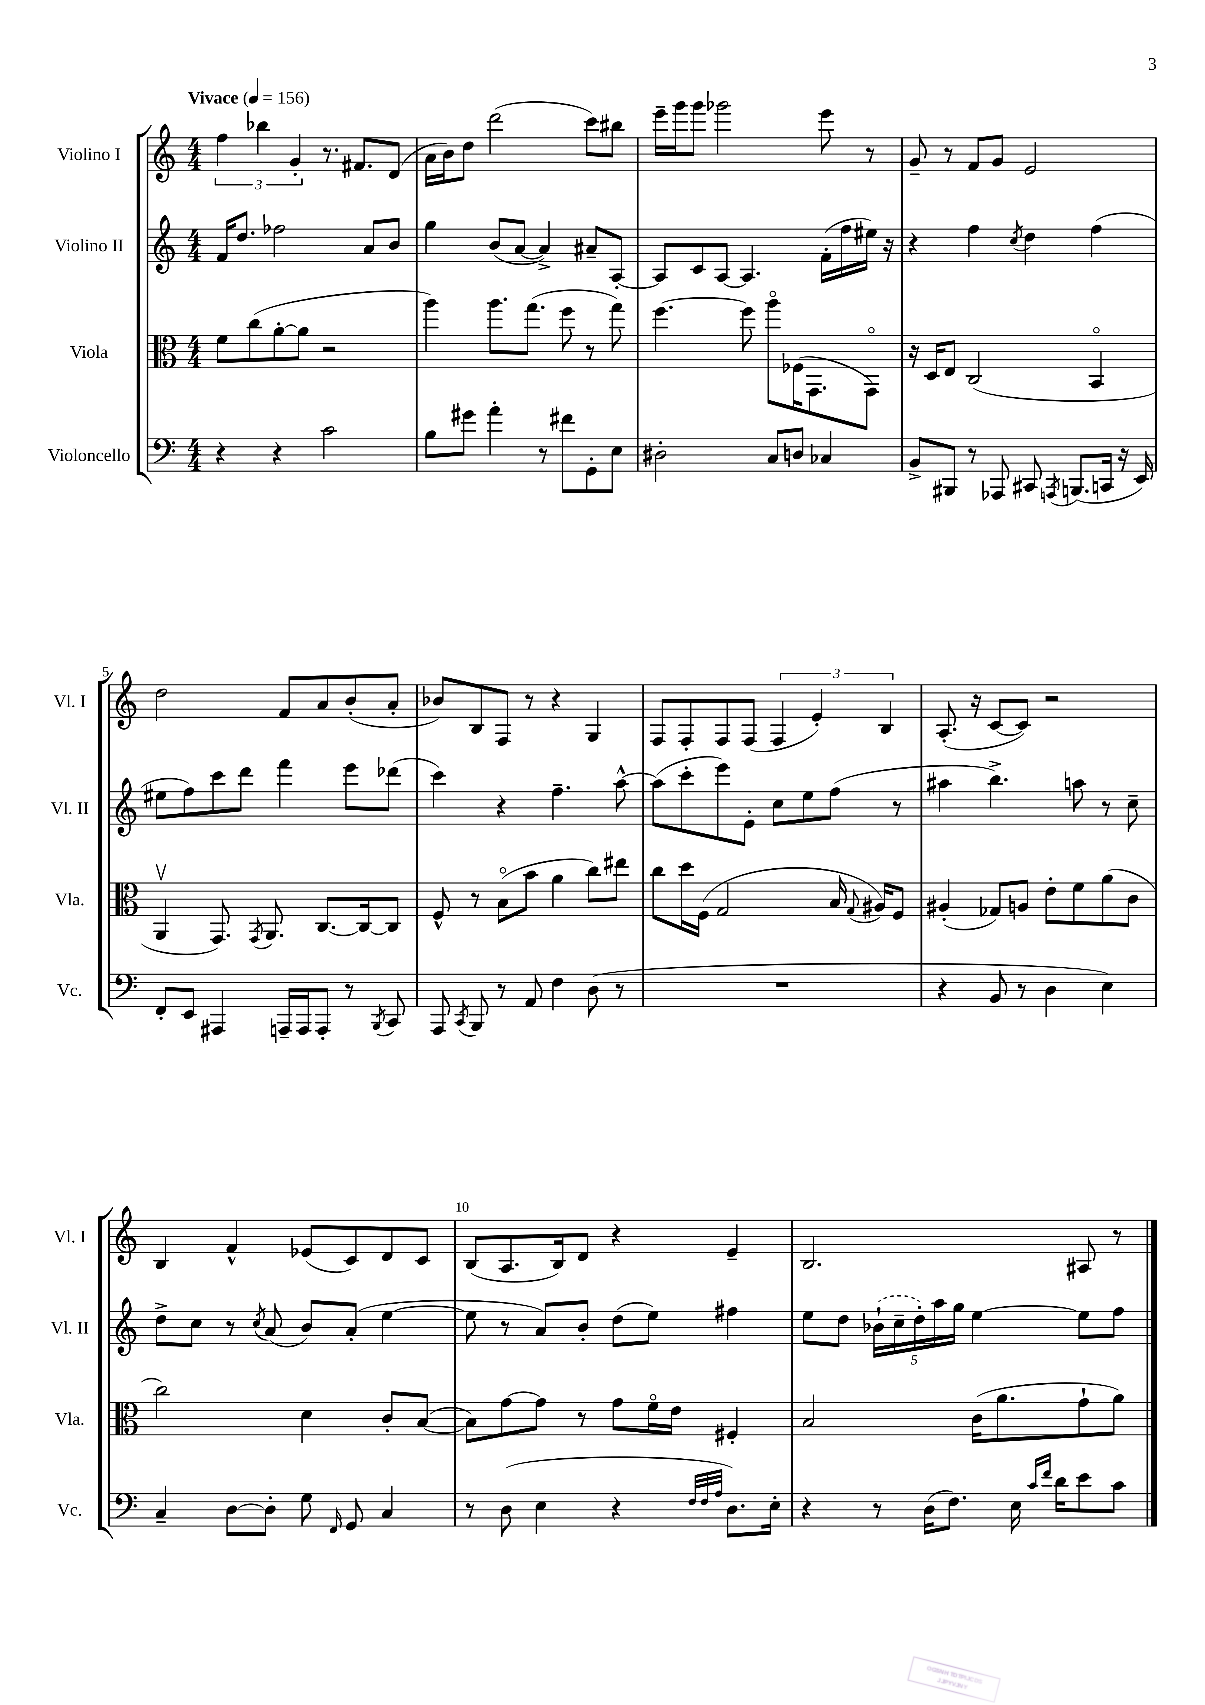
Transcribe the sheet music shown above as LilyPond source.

<<
\new StaffGroup <<
\new Staff = "s0" \with { instrumentName = "Violino I" shortInstrumentName = "Vl. I" } {
    \clef treble \key c \major \numericTimeSignature \time 4/4 \tempo "Vivace" 4 = 156
    \autoBeamOff \tuplet 3/2 { f''4 bes''4 g'4-. } r8. fis'8.[ d'8]( |
    a'16[ b'16) d''8] d'''2( c'''8[) bis''8] |
    e'''16[-- g'''16 g'''8] ges'''2 e'''8 r8 |
    g'8-- r8 f'8[ g'8] e'2 |
    d''2 f'8[ a'8 b'8-.( a'8]-. |
    bes'8[) b8 f8] r8 r4 g4 |
    f8[ f8-. f8 f8]( \tuplet 3/2 { f4 e'4-.) b4 } |
    a8.-.( r16 c'8[~ c'8]) r2 |
    b4 f'4-^ ees'8[( c'8) d'8 c'8] |
    b8[( a8. b16) d'8] r4 e'4-- |
    b2. ais8 r8 \bar "|." |
}
\new Staff = "s1" \with { instrumentName = "Violino II" shortInstrumentName = "Vl. II" } {
    \clef treble \key c \major \numericTimeSignature \time 4/4
    \autoBeamOff f'16[ d''8.] fes''2 a'8[ b'8] |
    g''4 b'8[( a'8]~ a'4->) ais'8[-- a8]~-. |
    a8[ c'8 a8]~ a4. f'16[-.( f''16 eis''16]) r16 |
    r4 f''4 \acciaccatura { c''8 } d''4 f''4( |
    eis''8[ f''8) c'''8 d'''8] f'''4 e'''8[ des'''8]( |
    c'''4) r4 f''4.-- a''8~-^ |
    a''8[( c'''8-. e'''8) e'8]-. c''8[ e''8 f''8]( r8 |
    ais''4 b''4.->) a''8 r8 c''8-- |
    d''8[-> c''8] r8 \acciaccatura { c''8 } a'8( b'8[) a'8]-.( e''4~ |
    e''8 r8 a'8[) b'8]-. d''8[( e''8]) fis''4 |
    e''8[ d''8] \tuplet 5/4 { \once \slurDashed bes'16[-!( c''16-- d''16-.) a''16 g''16] } e''4~ e''8[ f''8] \bar "|." |
}
\new Staff = "s2" \with { instrumentName = "Viola" shortInstrumentName = "Vla." } {
    \clef alto \key c \major \numericTimeSignature \time 4/4
    \autoBeamOff f'8[ c''8( a'8~-. a'8] r2 |
    a''4) a''8.[ g''8.]( f''8 r8 g''8) |
    f''4.~ f''8 a''8[\flageolet fes16( g,8. g,8]\flageolet) |
    r16 d16[ e8] c2( b,4\flageolet |
    a,4\upbow g,8.) \acciaccatura { g,8 } a,8. c8.[~ c16~ c8] |
    f8-^ r8 b8[\flageolet( b'8] a'4 c''8[) eis''8] |
    c''8[ d''16 f16]( g2 b16 \appoggiatura { g8 } ais16[) f8] |
    ais4-.( ges8[) a8] e'8[-. f'8 a'8( c'8] |
    c''2) d'4 c'8[-. b8]~( |
    b8[) g'8~ g'8] r8 g'8[ f'16\flageolet e'16] fis4-. |
    b2 c'16[( a'8. g'8-! a'8]) \bar "|." |
}
\new Staff = "s3" \with { instrumentName = "Violoncello" shortInstrumentName = "Vc." } {
    \clef bass \key c \major \numericTimeSignature \time 4/4
    \autoBeamOff r4 r4 c'2 |
    b8[ gis'8] a'4-. r8 fis'8[ g,8-. e8] |
    dis2-. c8[ d8] ces4 |
    b,8[-> bis,,8] r8 aes,,8 cis,8 \acciaccatura { a,,8 } b,,8.[( c,16] r16 e,16) |
    f,8[-. e,8] ais,,4 a,,16[-- a,,16 a,,8]-. r8 \acciaccatura { b,,8 } c,8 |
    a,,8 \acciaccatura { c,8 } b,,8 r8 a,8 f4 d8( r8 |
    R1 |
    r4 b,8 r8 d4 e4) |
    c4-- d8[~ d8]-. g8 \grace { f,16 } g,8 c4 |
    r8 d8( e4 r4 \grace { f32[ f32 a32] } d8.[) e16]-. |
    r4 r8 d16[( f8.]) e16 \grace { c'16[ f'16] } d'16[ e'8 c'8] \bar "|." |
}
>>
>>
\layout { \context { \Score \override BarNumber.break-visibility = ##(#f #t #t) barNumberVisibility = #(every-nth-bar-number-visible 5) } }
